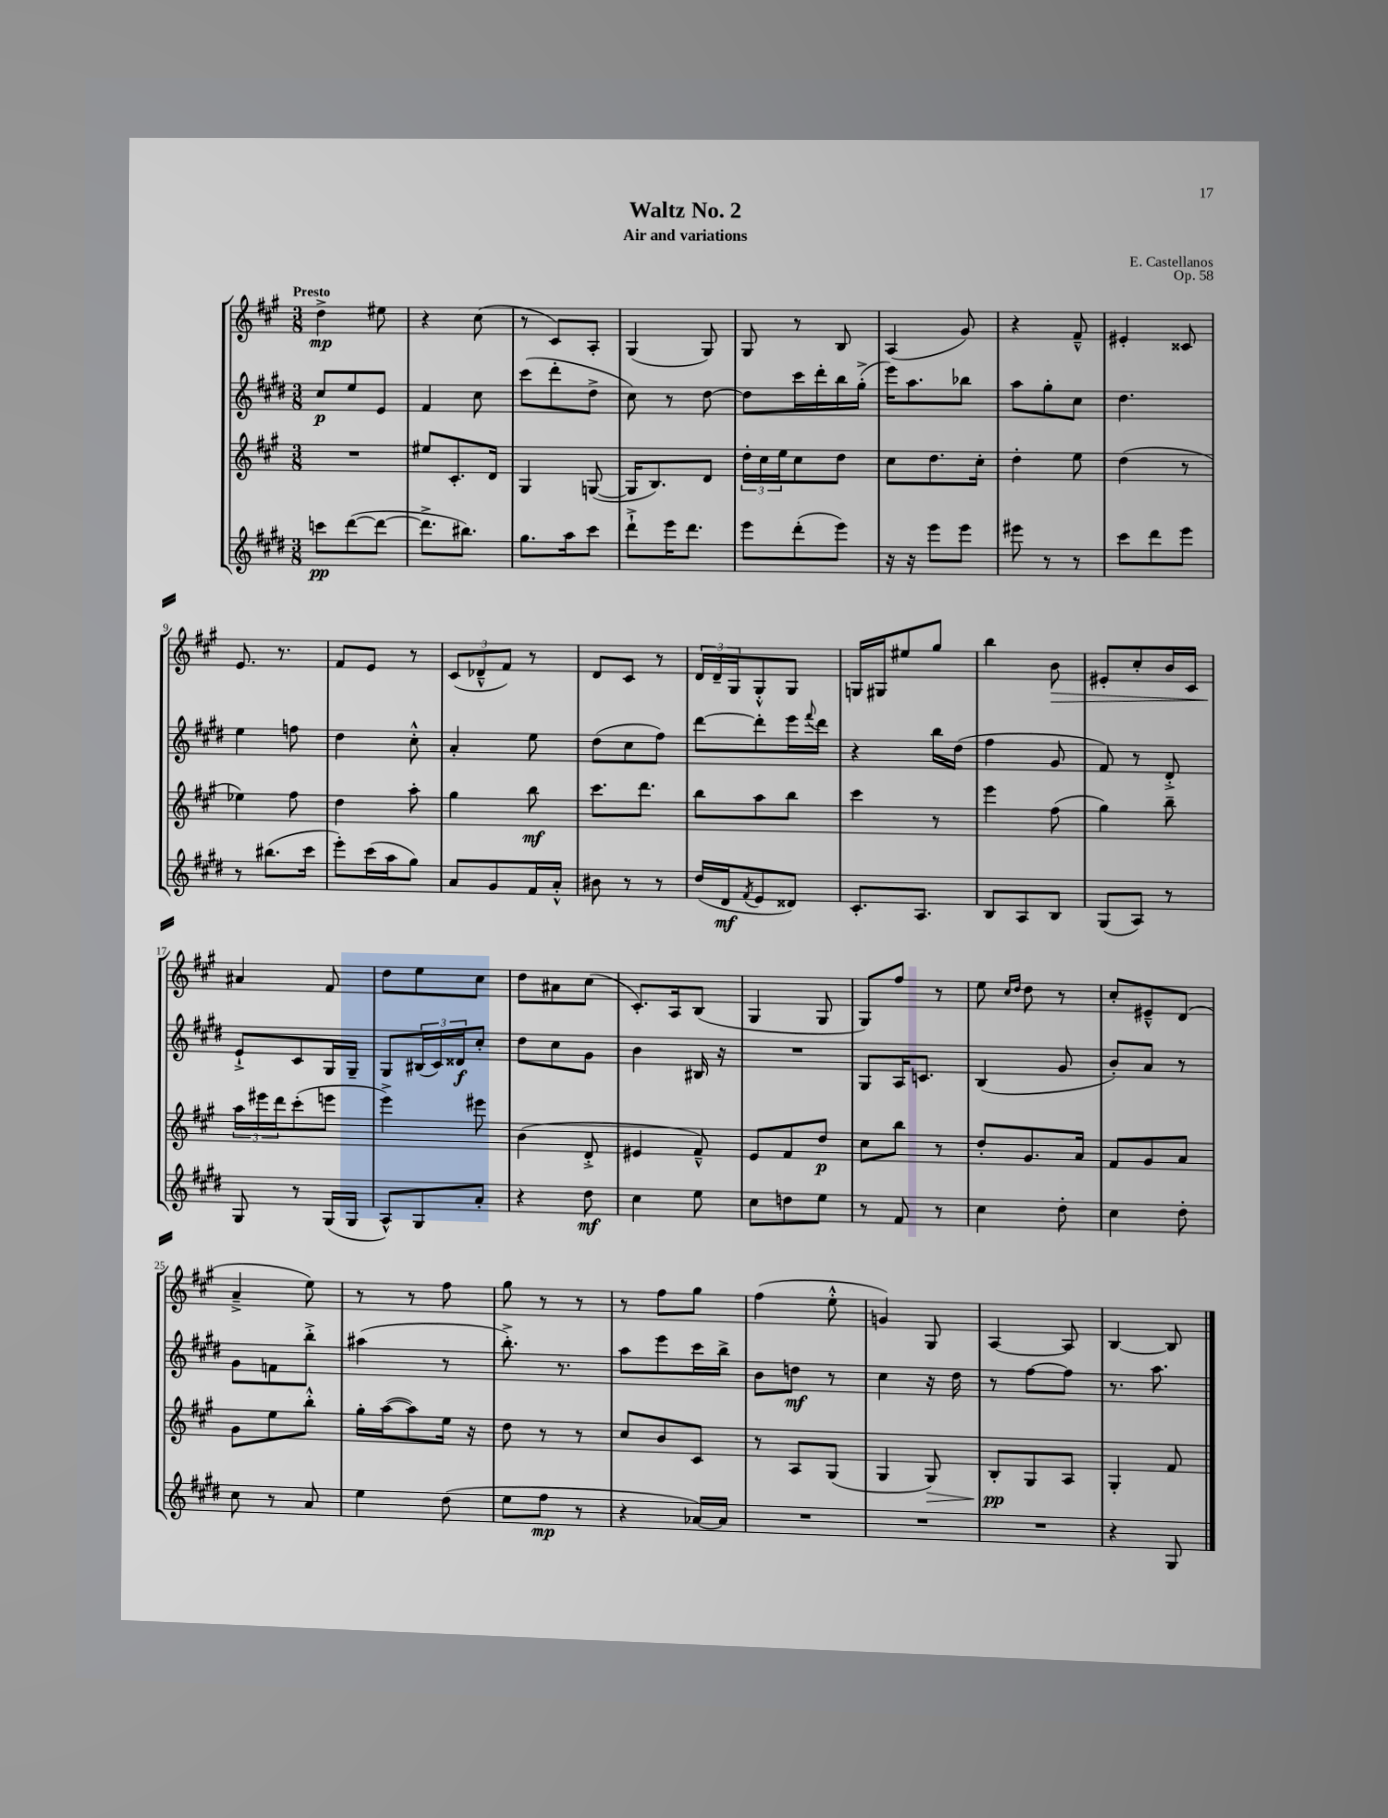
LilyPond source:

\header { title = "Waltz No. 2" composer = "E. Castellanos" subtitle = "Air and variations" opus = "Op. 58" }
<<
\new StaffGroup <<
\new Staff = "s0" {
    \clef treble \key a \major \numericTimeSignature \time 3/8 \tempo "Presto"
    d''4->\mp eis''8 |
    r4 cis''8( |
    r8 cis'8) a8-. |
    gis4( gis8) |
    gis8 r8 b8 |
    a4( gis'8) |
    r4 fis'8---^ |
    eis'4-. cisis'8 |
    e'8. r8. |
    fis'8 e'8 r8 |
    \tuplet 3/2 { cis'8( des'8---^ fis'8) } r8 |
    d'8 cis'8 r8 |
    \tuplet 3/2 { d'16 d'16-- gis16 } gis8-.-^ gis8 |
    g16 gis16 eis''8 gis''8 |
    b''4 b'8\> |
    eis'8-. cis''8-. b'16 cis'16 |
    ais'4\! fis'8 |
    d''8 e''8 cis''8 |
    d''8 ais'8 cis''8( |
    cis'8.-.) a16 b8( |
    gis4 gis8 |
    gis8) fis''8 r8 |
    e''8 \grace { cis''16 d''16 } d''8 r8 |
    cis''8-. eis'8---^ d'8( |
    a'4---> e''8) |
    r8 r8 fis''8 |
    gis''8 r8 r8 |
    r8 fis''8 gis''8 |
    fis''4( e''8-.-^ |
    g'4) gis8 |
    a4~ a8 |
    b4~ b8 \bar "|." |
}
\new Staff = "s1" {
    \clef treble \key e \major \numericTimeSignature \time 3/8
    cis''8\p e''8 e'8 |
    fis'4 cis''8 |
    cis'''8( dis'''8-. dis''8-> |
    cis''8) r8 dis''8~ |
    dis''8 cis'''16 dis'''16-. b''16 gis''16-.->( |
    e'''16) a''8. bes''8 |
    a''8 gis''8-. cis''8 |
    dis''4. |
    e''4 f''8 |
    dis''4 cis''8-.-^ |
    a'4-. e''8 |
    dis''8( cis''8 fis''8) |
    dis'''8~ dis'''8-. e'''16 \appoggiatura { fis'''8 } dis'''16 |
    r4 b''16 dis''16( |
    fis''4 gis'8 |
    fis'8) r8 dis'8-.-> |
    e'8-!-> cis'8 gis16 gis16-- |
    gis8 \tuplet 3/2 { bis16( cis'16) disis'16\f } cis''8-. |
    dis''8 cis''8 gis'8 |
    b'4 bis16 r16 |
    R4. |
    gis8 a16 c'8. |
    b4( gis'8 |
    b'8-.) a'8 r8 |
    gis'8 f'8 b''8-.-> |
    ais''4( r8 |
    b''8.-.->) r8. |
    a''8 e'''8 cis'''16 b''16-> |
    b'8 d''8\mf r8 |
    cis''4 r16 dis''16 |
    r8 fis''8~ fis''8 |
    r8. a''8. \bar "|." |
}
\new Staff = "s2" {
    \clef treble \key a \major \numericTimeSignature \time 3/8
    R4. |
    eis''8 cis'8.-. d'16 |
    gis4 g8~( |
    g16 b8.) d'8 |
    \tuplet 3/2 { d''16-. cis''16 e''16 } cis''8 d''8 |
    cis''8 d''8. cis''16-. |
    d''4-. e''8 |
    d''4( r8 |
    ees''4) fis''8 |
    d''4 a''8-. |
    gis''4 b''8\mf |
    cis'''8. d'''8. |
    b''8 a''8 b''8 |
    cis'''4 r8 |
    e'''4 fis''8( |
    gis''4) b''8-- |
    \tuplet 3/2 { a''16 eis'''16 d'''16 } cis'''8-.( e'''8 |
    e'''4->) eis'''8 |
    b'4( d'8-.-> |
    eis'4 fis'8---^) |
    e'8 fis'8 d''8\p |
    cis''8 b''8 r8 |
    d''8-. gis'8. a'16 |
    fis'8 gis'8 a'8 |
    gis'8 e''8 b''8-.-^ |
    gis''16-. a''16~( a''8) e''16 r16 |
    d''8 r8 r8 |
    cis''8 b'8 cis'8 |
    r8 a8 gis8( |
    gis4 gis8\>) |
    b8-.\pp\! gis8 a8 |
    gis4-. fis'8 \bar "|." |
}
\new Staff = "s3" {
    \clef treble \key e \major \numericTimeSignature \time 3/8
    c'''8\pp dis'''8~( dis'''8~ |
    dis'''8.-> bis''8.) |
    gis''8. a''16 cis'''8 |
    dis'''8-!-> e'''16 dis'''8. |
    e'''8 dis'''8-.( e'''8) |
    r16 r16 e'''8 e'''8 |
    eis'''8 r8 r8 |
    cis'''8 dis'''8 e'''8 |
    r8 bis''8.( cis'''16 |
    e'''8-.) cis'''16( a''16 gis''8) |
    a'8 gis'8 fis'16 a'16-.-^ |
    bis'8 r8 r8 |
    dis''16( dis'16\mf \acciaccatura { fis'8 } e'8 disis'8) |
    cis'8.-. a8. |
    b8 a8 b8 |
    gis8( a8) r8 |
    gis8 r8 gis16( gis16 |
    a8-^) gis8 a'8-. |
    r4 dis''8\mf |
    cis''4 e''8 |
    cis''8 d''8 e''8 |
    r8 fis'8 r8 |
    cis''4 dis''8-. |
    cis''4 dis''8-. |
    cis''8 r8 a'8 |
    e''4 dis''8( |
    e''8 fis''8\mp r8 |
    r4 aes'16~) aes'16 |
    R4. |
    R4. |
    R4. |
    r4 gis8 \bar "|." |
}
>>
>>
